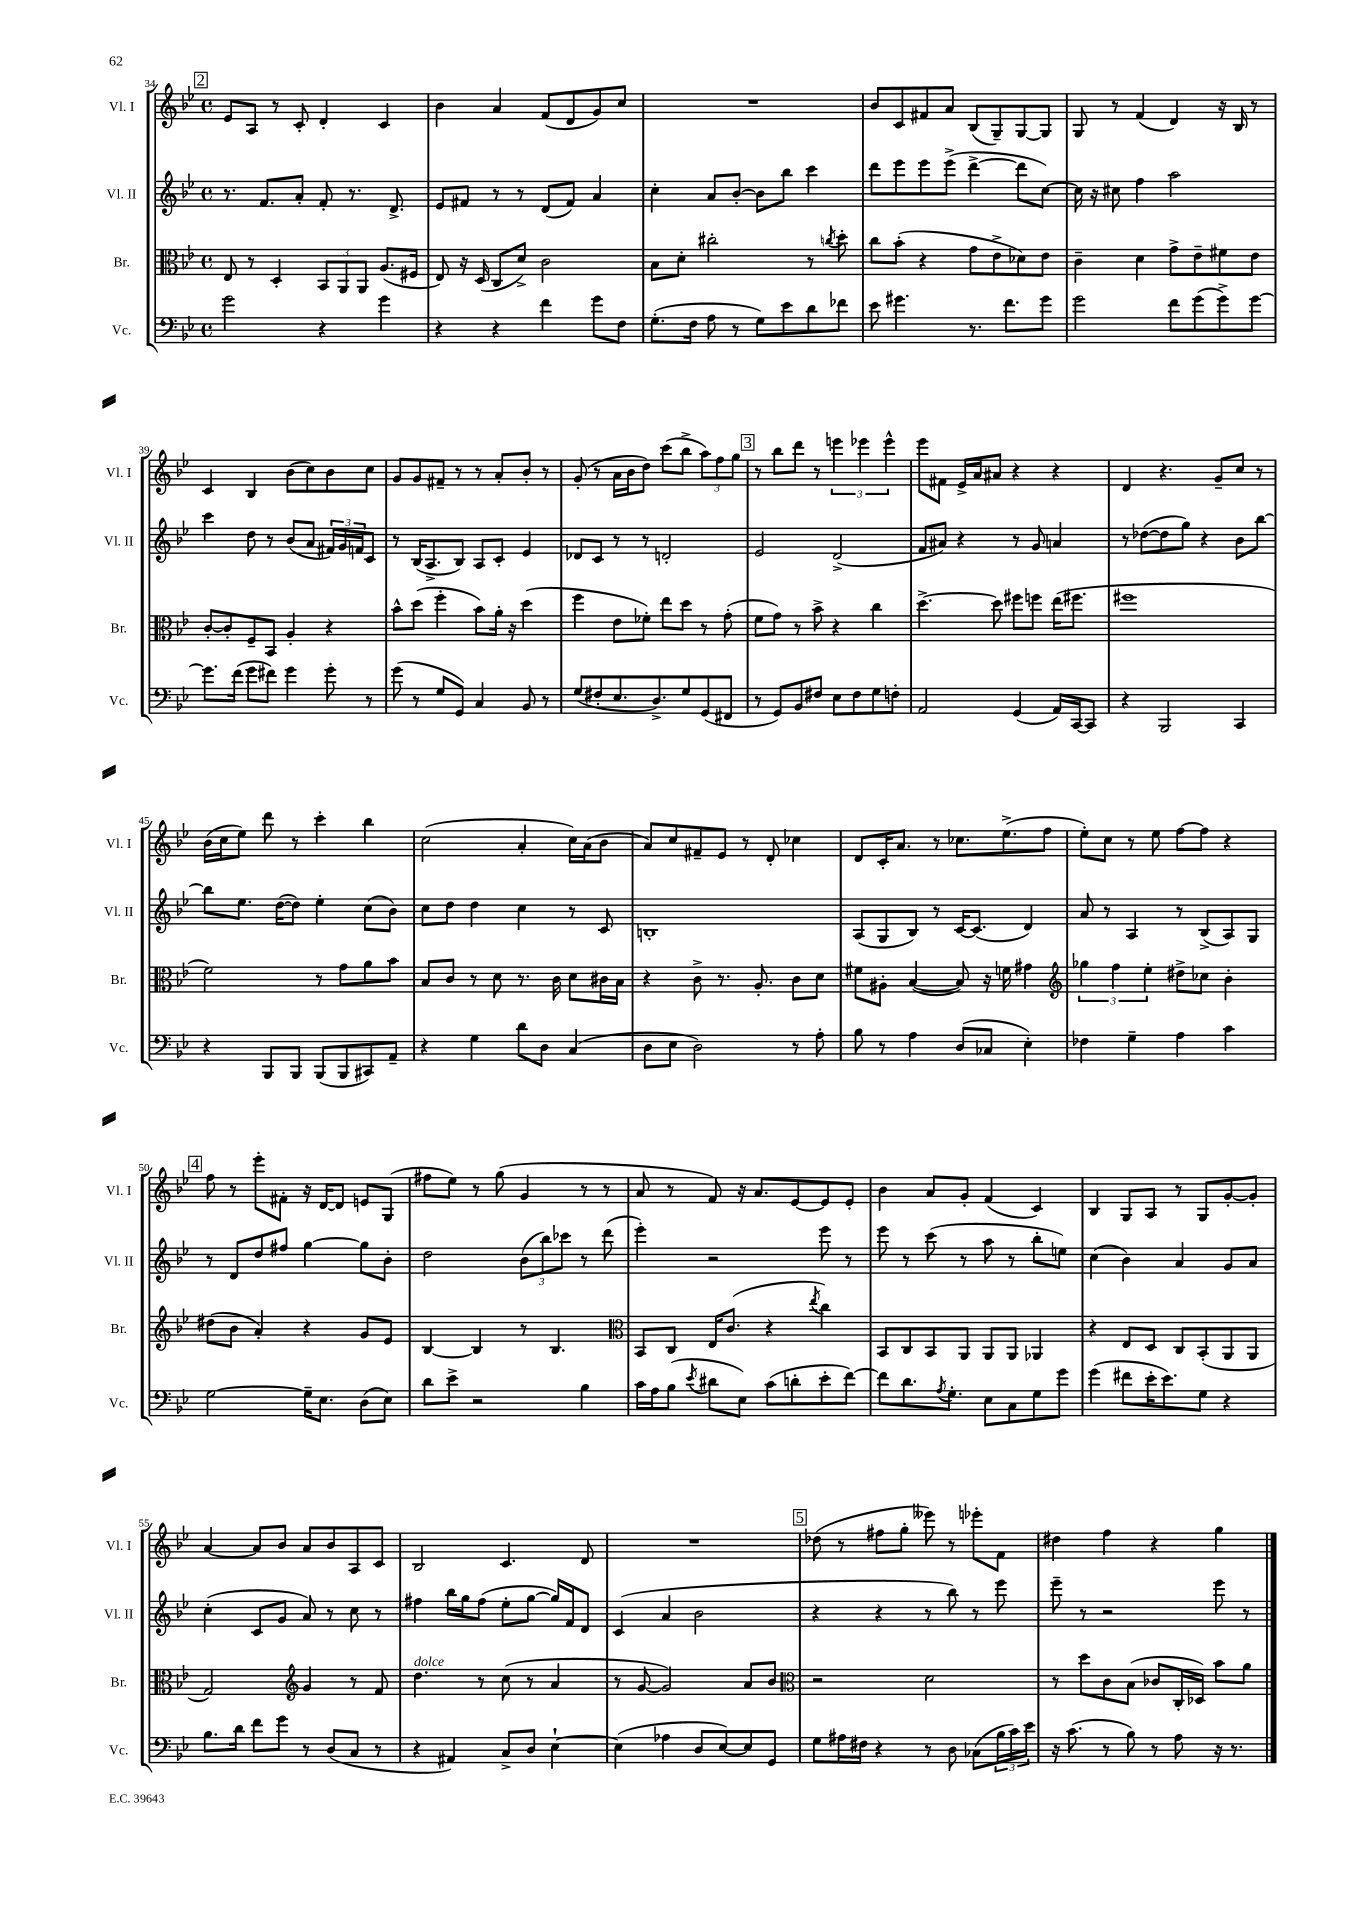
<<
\new StaffGroup <<
\new Staff = "s0" \with { instrumentName = "Vl. I" shortInstrumentName = "Vl. I" } {
    \clef treble \key bes \major \defaultTimeSignature \time 4/4
    \mark \markup { \box "2" } ees'8 a8 r8 c'8-. d'4-. c'4 |
    bes'4 a'4 f'8( d'8 g'8) c''8 |
    R1 |
    bes'8 c'8 fis'8 a'8 bes8( g8--) g8~ g8 |
    g8 r8 f'4( d'4) r16 bes16 r8 |
    c'4 bes4 bes'8( c''8) bes'8 c''8 |
    g'8 g'8 fis'8-- r8 r8 a'8-. bes'8-. r8 |
    g'8-.( r8 a'16 bes'16 d''8) c'''8( bes''8-> \tuplet 3/2 { a''8) f''8 g''8 } |
    \mark \markup { \box "3" } r8 bes''8 d'''8 r8 \tuplet 3/2 { e'''4 ees'''4 ees'''4-^ } |
    ees'''8 fis'8 ees'16-> a'16 ais'8 r4 r4 |
    d'4 r4. g'8-- c''8 r8 |
    bes'16( c''16 ees''8) d'''8 r8 c'''4-. bes''4 |
    c''2( a'4-. c''16) a'16( bes'8 |
    a'8) c''8 fis'8-- ees'8 r8 d'8-. ces''4 |
    d'8 c'16-. a'8. r8 ces''8. ees''8.->( f''8 |
    ees''8-.) c''8 r8 ees''8 f''8~ f''8 r4 |
    \mark \markup { \box "4" } f''8 r8 ees'''8-. fis'8-. r16 d'16~ d'8 e'8 g8( |
    fis''8 ees''8) r8 g''8( g'4 r8 r8 |
    a'8 r8 f'8) r16 a'8. ees'8~ ees'8 ees'8-. |
    bes'4 a'8 g'8-. f'4( c'4) |
    bes4 g8 a8 r8 g8 g'8~-. g'8-. |
    a'4~ a'8 bes'8 a'8 bes'8 a8 c'8 |
    bes2 c'4. d'8 |
    R1 |
    \mark \markup { \box "5" } des''8( r8 fis''8 g''8-. eeses'''8) r8 ees'''8-. f'8 |
    dis''4 f''4 r4 g''4 \bar "|." |
}
\new Staff = "s1" \with { instrumentName = "Vl. II" shortInstrumentName = "Vl. II" } {
    \clef treble \key bes \major \defaultTimeSignature \time 4/4
    \mark \markup { \box "2" } r8. f'8. a'8-. f'8-. r8. d'8.-> |
    ees'8 fis'8 r8 r8 d'8( fis'8) a'4 |
    c''4-. a'8 bes'8~-. bes'8 bes''8 c'''4 |
    d'''8 ees'''8 ees'''8 ees'''8->( d'''4~-> d'''8 c''8~) |
    c''16 r16 cis''8 f''4 a''2 |
    c'''4 d''8 r8 bes'8( a'8 \tuplet 3/2 { fis'16) g'16 f'16 } c'8 |
    r8 bes16( a8.-> bes8) a8 c'8-. ees'4 |
    des'8 c'8 r8 r8 d'2-. |
    \mark \markup { \box "3" } ees'2 d'2->( |
    f'8 ais'8) r4 r8 g'8 a'4 |
    r8 des''8~( des''8 g''8) r4 bes'8 bes''8~ |
    bes''8 ees''8. d''16~( d''8) ees''4-. c''8( bes'8) |
    c''8 d''8 d''4 c''4 r8 c'8 |
    b1-. |
    a8( g8 bes8) r8 c'16~ c'8.( d'4) |
    a'8 r8 a4 r8 bes8->( a8) g8 |
    \mark \markup { \box "4" } r8 d'8 d''8 fis''8 g''4~ g''8 bes'8-. |
    d''2 \tuplet 3/2 { bes'8( bes''8) ces'''8 } r8 d'''8( |
    ees'''4-.) r2 ees'''8 r8 |
    ees'''8 r8 c'''8( r8 a''8 r8 bes''8-. e''8) |
    c''4( bes'4) a'4 g'8 a'8 |
    c''4-.( c'8 g'8 a'8) r8 c''8 r8 |
    fis''4 bes''16 g''16 fis''8( ees''8-. g''8~ g''16) f'16 d'8 |
    c'4( a'4 bes'2 |
    \mark \markup { \box "5" } r4 r4 r8 bes''8) r8 ees'''8 |
    ees'''8-- r8 r2 ees'''8 r8 \bar "|." |
}
\new Staff = "s2" \with { instrumentName = "Br." shortInstrumentName = "Br." } {
    \clef alto \key bes \major \defaultTimeSignature \time 4/4
    \mark \markup { \box "2" } ees8 r8 d4-. \tuplet 3/2 { bes,8 a,8 a,8 } a8.( fis16 |
    ees8) r16 d16( c8 d'8->) c'2 |
    bes8 d'8-. cis''2-. r8 \acciaccatura { c''8 } d''8-. |
    c''8 bes'8-.( r4 g'8 ees'8-> des'8) ees'8 |
    c'4-- d'4 g'8-> ees'8-- fis'8 ees'8 |
    c'8~-. c'8-. f8-- bes,8 a4-. r4 |
    bes'8-^ d''8( f''4-. bes'8) a'16-. r16 d''4( |
    f''4 ees'8 fes'8-.) ees''8 d''8 r8 g'8-.( |
    \mark \markup { \box "3" } f'8 g'8) r8 bes'8-> r4 c''4 |
    d''4.~-> d''8 fis''8 f''8 ees''16( fis''8. |
    fis''1 |
    f'2) r8 g'8 a'8 bes'8 |
    bes8 c'8 r8 d'8 r8. c'16 d'8 cis'16 bes16 |
    r4 c'8-> r8. a8.-. c'8 d'8 |
    fis'8 ais8-. bes4~( bes8) r16 f'16 gis'4 |
    \clef treble \tuplet 3/2 { ges''4 f''4 ees''4-. } dis''8-> ces''8 bes'4-. |
    \mark \markup { \box "4" } dis''8( bes'8 a'4-.) r4 g'8 ees'8 |
    bes4~ bes4 r8 bes4. |
    \clef alto bes,8 c8 ees16 c'8.( r4 \acciaccatura { ees''8 } c''4) |
    bes,8 c8 bes,8 a,8 a,8 a,8 aes,4 |
    r4 ees8 d8 c8 bes,8-.( a,8 a,8 |
    g2) \clef treble g'4 r8 f'8 |
    d''4.^\markup { \italic "dolce" } r8 c''8( r8 a'4 |
    r8 g'8~ g'2) a'8 bes'8 |
    \mark \markup { \box "5" } \clef alto r2 d'2 |
    r8 d''8 c'8 bes8( ces'8 c16-. des16) bes'8 a'8 \bar "|." |
}
\new Staff = "s3" \with { instrumentName = "Vc." shortInstrumentName = "Vc." } {
    \clef bass \key bes \major \defaultTimeSignature \time 4/4
    \mark \markup { \box "2" } g'2 r4 g'4 |
    r4 r4 f'4 g'8 f8 |
    g8.-.( f16 a8 r8 g8) ees'8 d'8 fes'8 |
    ees'8 gis'4. r8. f'8. gis'8 |
    g'2 f'8 g'8( g'8->) g'8~ |
    g'8. f'16( g'8 fis'8) g'4 g'8-. r8 |
    g'8( r8 g8 g,8) c4 bes,8 r8 |
    g8( fis8-. ees8. d8.->) g8 g,8( fis,8 |
    \mark \markup { \box "3" } r8 g,8) bes,8 fis8 ees8 fis8 g8 f8-. |
    a,2 g,4( a,16) c,16~ c,8 |
    r4 bes,,2 c,4 |
    r4 bes,,8 bes,,8 bes,,8( bes,,8 cis,8) a,8-- |
    r4 g4 d'8 d8 c4( |
    d8 ees8 d2) r8 a8-. |
    bes8 r8 a4 d8( ces8 ees4-.) |
    fes4 g4-- a4 c'4 |
    \mark \markup { \box "4" } g2~ g16-- ees8. d8( ees8) |
    d'8 ees'8-> r2 bes4 |
    c'16 a16 bes8( \acciaccatura { ees'8 } dis'8 ees8) c'8( d'8-. ees'8-. f'8~) |
    f'8 d'8. \acciaccatura { a8 } g8.-. ees8 c8 g8 g'8 |
    g'4( fis'8 ees'16-. ees'8.) g8 r4 |
    bes8. d'16 f'8 g'8 r8 d8( c8 r8 |
    r4 ais,4) c8-> d8 ees4~-! |
    ees4( aes4 d8 ees8~) ees8 g,8 |
    \mark \markup { \box "5" } g8 ais16 fis16 r4 r8 d8 ces8( \tuplet 3/2 { bes16 c'16) ees'16 } |
    r16 c'8.( r8 bes8) r8 a8 r16 r8. \bar "|." |
}
>>
>>
\layout { \context { \Score currentBarNumber = #34 } }
